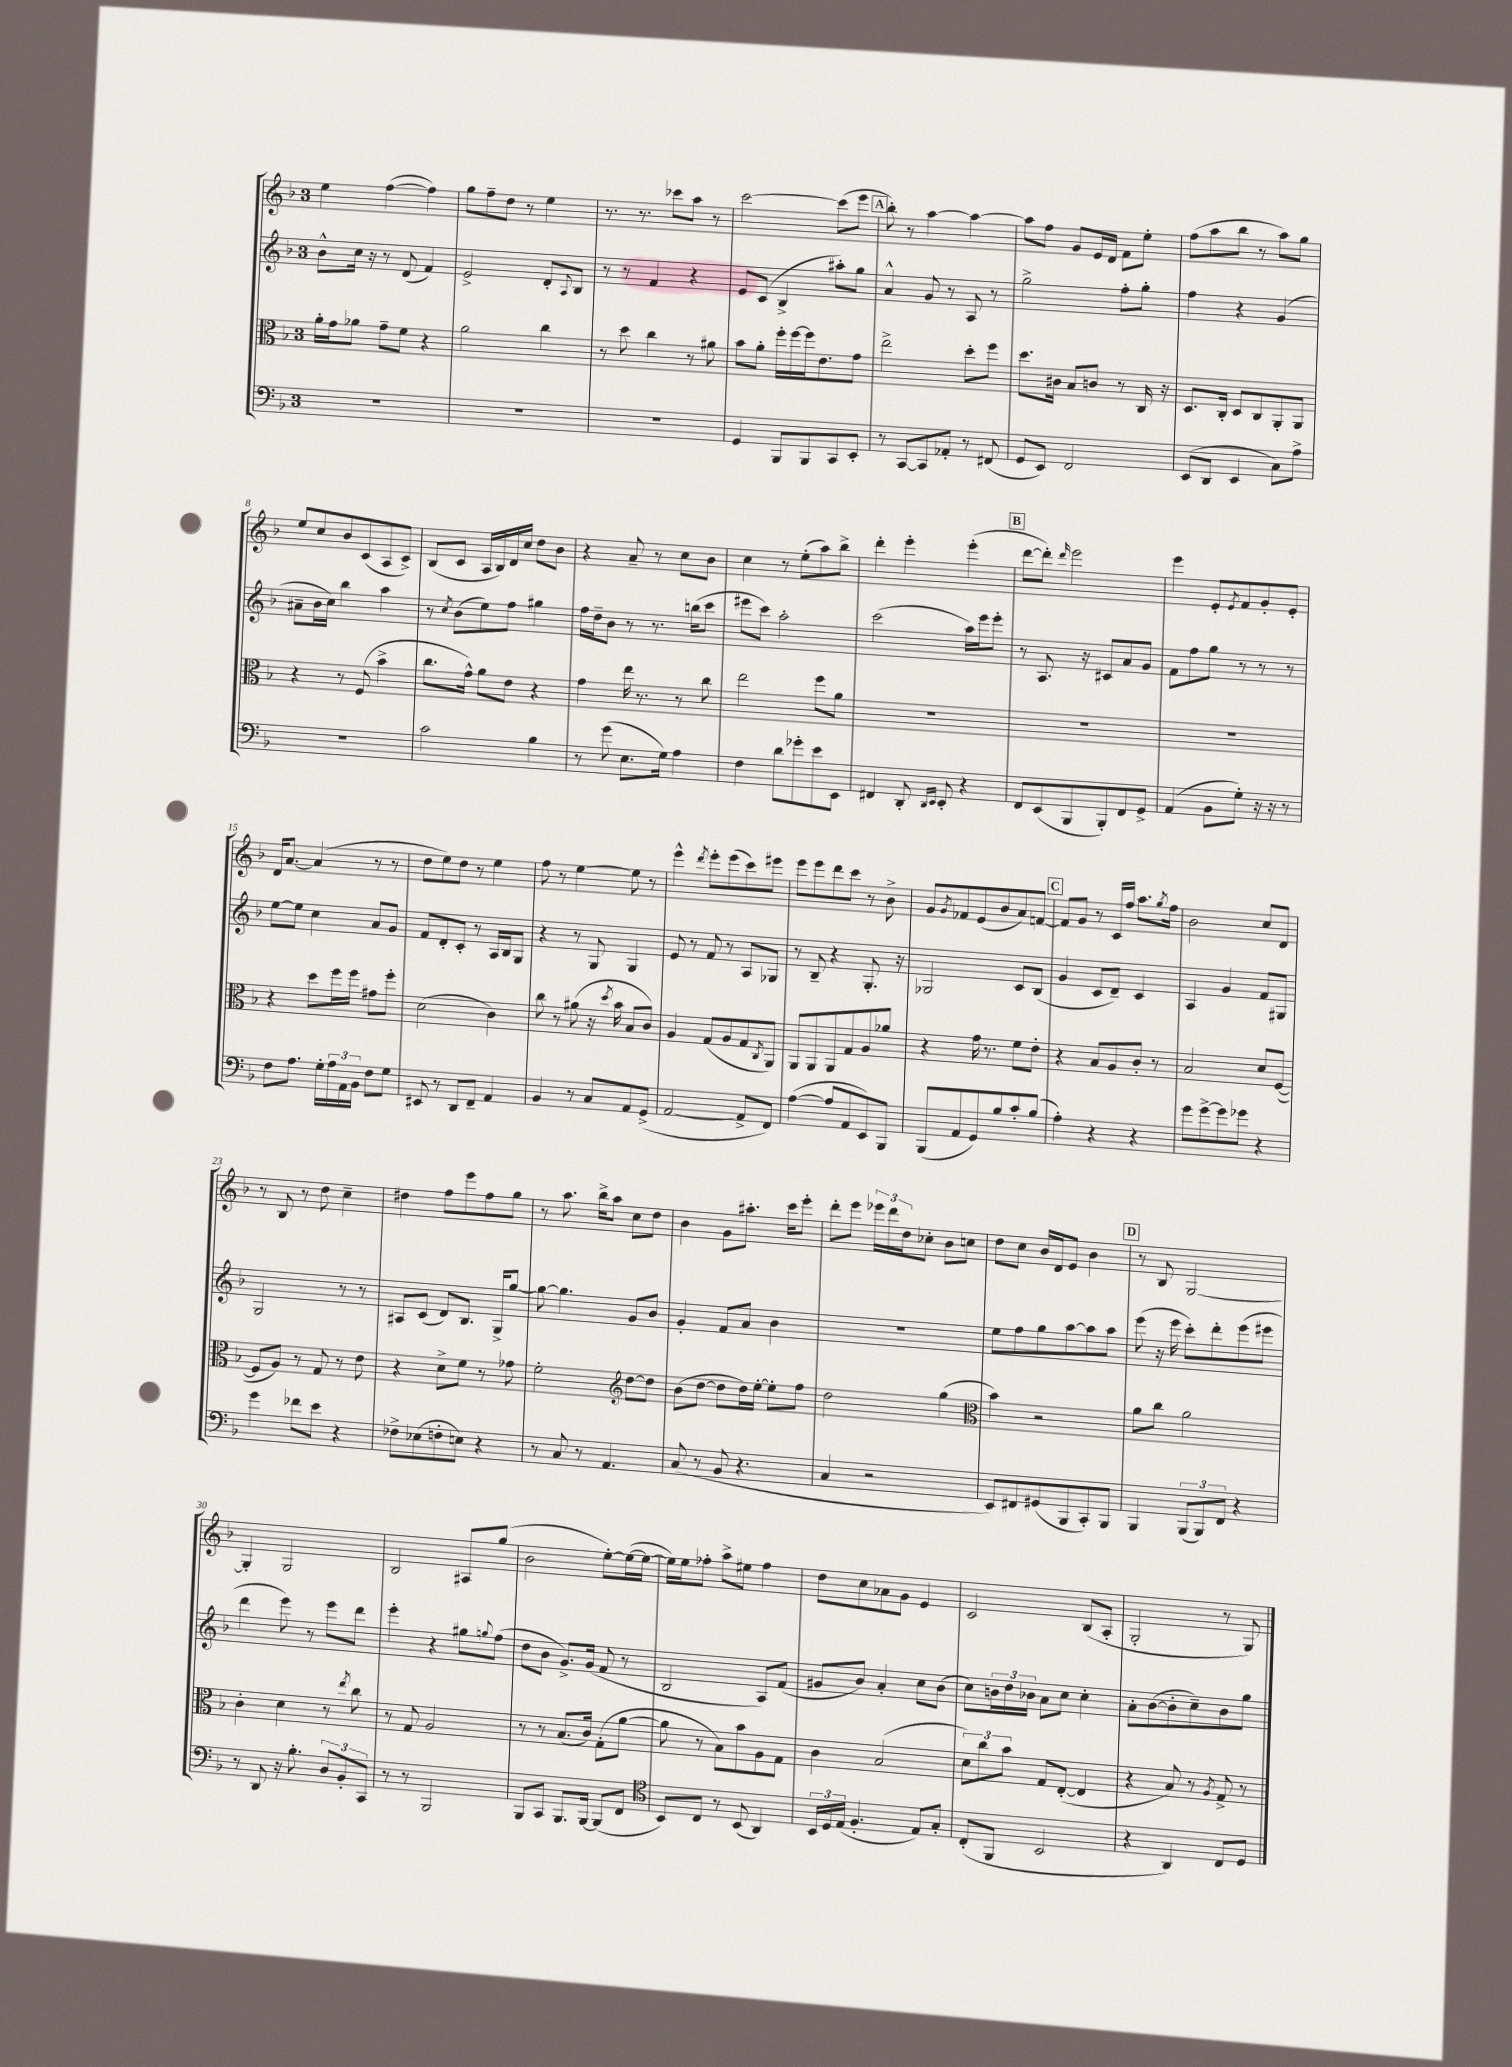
<<
\new StaffGroup <<
\new Staff = "s0" {
    \clef treble \key f \major \once \override Staff.TimeSignature.style = #'single-digit \time 3/4
    e''4 f''4~( f''4) |
    g''8 f''8-- d''8 r8 e''4 |
    r8. r8. ces'''8 a''8 r8 |
    c'''2~ c'''8( e'''8 |
    \mark \markup { \box "A" } bes''8-.) r8 a''4~ a''4~ |
    a''8 f''8 g'8 e'16 d'16 f'8 e''8-. |
    f''8( a''8 bes''8 r8 a''8) g''8 |
    e''8 c''8 bes'8 c'8( a8 c'8->) |
    bes8( c'8 a16 bes16) d'16 c''16 d''8 bes'8 |
    r4 a'8-- r8 c''8 bes'8 |
    c''4 r8 e''8-.( a''8) bes''8-> |
    d'''4-. e'''4-. e'''4-.( |
    \mark \markup { \box "B" } d'''8~ d'''8-.) \grace { d'''16 } e'''2 |
    e'''4 e'8-. \acciaccatura { e'8 } f'8 g'8-. e'8-. |
    d'16 a'8.~ a'4( r8 r8 |
    d''8 e''8) d''8 r8 e''4 |
    f''8 r8 e''4~ e''8 r8 |
    e'''4-^ \acciaccatura { d'''8 } e'''8-. e'''8( c'''8) eis'''8 |
    e'''8 e'''8 d'''8 c'''8 r8 bes'8-> |
    g'8 \acciaccatura { g'8 } fes'8 e'8( bes'8 a'8) f'8~ |
    \mark \markup { \box "C" } f'8 g'8 r8 c'16 f''16 a''8. \acciaccatura { g''8 } f''16 |
    bes'2 c''8 d'8 |
    r8 bes8 r8 d''8 c''4-- |
    dis''4 f''8 e'''8 f''8 g''8 |
    r8 a''8. bes''16-> a''8 c''8 d''8 |
    bes'4 g'8 ais''8.-. c'''16 e'''8-. |
    d'''8-. e'''8 \tuplet 3/2 { ees'''16 d'''16 d''16 } ces''8-. bes'8 c''8 |
    d''8 c''8 bes'16 d'16 e'8 bes'4 |
    \mark \markup { \box "D" } r8 bes8 g2~ |
    g4-. g2 |
    bes2 ais8 g''8( |
    bes'2 e''8~-.) e''16~( e''16~ |
    e''16) e''16 fes''8-. a''8-> eis''8 fes''4 |
    d''8 c''8 aes'8 g'8 e'4 |
    c'2 bes8( a8-. |
    g2-. r8 g8) \bar "|." |
}
\new Staff = "s1" {
    \clef treble \key f \major \once \override Staff.TimeSignature.style = #'single-digit \time 3/4
    bes'8-^ c''16 r16 r8 d'8( f'4) |
    e'2-> d'8-. \appoggiatura { a8 } bes8 |
    r8 r8 f'4 r4 |
    e'8 c'8( bes4-> ais''8-.) g''8 |
    \mark \markup { \box "A" } a'4-^ g'8 r8 a8 r8 |
    g''2-> f''8-. g''8-. |
    f''4 r4 g'4( |
    ais'8-- bes'16 c''16) bes''4 a''4 |
    r8 \acciaccatura { c''8 } bes'8( e''8) f''8 gis''4 |
    f''16 d''16-- bes'8 r8 r8. b''16( c'''8 |
    eis'''8 c'''8) a''2-. |
    c'''2( a''16) e'''16 e'''8-. |
    \mark \markup { \box "B" } r8 a8. r16 cis'8 a'8 g'8 |
    f'8 f''8 g''8 r8 r8 r8 |
    e''8~ e''8 c''4 a'8 g'8 |
    f'8 d'8-. c'8-. r8 a16 bes16 g8 |
    r4 r8 g8 g4 |
    e'8 r8 f'8 r8 a8 ges8 |
    r8 bes8-- r4 g8.-. r16 |
    ges2 c'8 bes8( |
    \mark \markup { \box "C" } g'4 c'8 d'8--) c'4 |
    a4 g'4 f'8 gis8 |
    g2 r8 r8 |
    ais8 c'8( d'8) bes8. g16-> g''8~ |
    g''8~ g''4. g'8 bes'8 |
    g'4-. f'8 a'8 bes'4 |
    R2. |
    e''8 f''8 g''8 a''8~ a''8 a''8 |
    \mark \markup { \box "D" } e'''8( r16 e'''16 c'''8-.) d'''8-. e'''8( eis'''8 |
    d'''4 e'''8) r8 e'''8 d'''8 |
    e'''4-. r4 gis''8 \appoggiatura { g''8 } f''8( |
    d''8 bes'8 g'8.->) g'16( f'8 r8 |
    bes2 a8) f'8( |
    gis'8 bes'8) a'4-. c''8 bes'8( |
    c''8) \tuplet 3/2 { b'16 d''16 bes'16 } a'8 c''8 c''4-. |
    a'8-. bes'8~( bes'8-. c''8--) bes'8 g''8 \bar "|." |
}
\new Staff = "s2" {
    \clef alto \key f \major \once \override Staff.TimeSignature.style = #'single-digit \time 3/4
    a'16-. g'16 aes'8 g'8-- f'8 r4 |
    a'2 c''4 |
    r8 d''8 c''4 r8 ais'8 |
    bes'8 a'8-. f''16-. f''16~ f''16 e'8. g'8 |
    \mark \markup { \box "A" } e''2-> d''8-. f''8 |
    d''8. cis'16 bes8 c'8 r8 c16 r16 |
    d8. c16-. d8 c8 a,8-. a,8 |
    r4 r8 f8( bes'4-> |
    c''8. g'16-^) a'8 e'8 r4 |
    g'4 e''16 r8. r8 c''8 |
    e''2 f''8 a'8 |
    R2. |
    \mark \markup { \box "B" } R2. |
    R2. |
    r4 d''8 f''16 f''16 gis'8 f''8-. |
    d'2( c'4) |
    c''8 r8 ais'8( r16 \acciaccatura { d''8 } bes'16 bes8 c'8) |
    a4 g8( a8 g8 \acciaccatura { c8 } a,8) |
    a,8 a,8 a,8 g8 a8 aes'8 |
    r4 g'16 r8. f'8 e'8-. |
    \mark \markup { \box "C" } r4 bes8 a8 c'8-. r8 |
    bes2 d'8 f8~( |
    f8 a8) r8 g8 r8 e'8 |
    r4 d'8-> f'8 r8 ges'8 |
    f'2-. \clef treble d''8~ d''8 |
    bes'8( d''8~ d''8 d''16) e''16~-. e''8-. f''8 |
    d''2 g''4( |
    \clef alto bes'4) r2 |
    \mark \markup { \box "D" } a'8 c''8 a'2 |
    c'4-. d'4 r8 \acciaccatura { e''8 } c''8 |
    r8 g8 a2 |
    r8 r8 bes8.( c'16) g8-.( a'8~ |
    a'8 r8 bes8) bes'8 a8 g8 |
    c'4 bes2( |
    \tuplet 3/2 { d'8) c''8 bes'8 } g8 e8~-.( e4 |
    r4 bes8) r8 \acciaccatura { a8 } g8-> r8 \bar "|." |
}
\new Staff = "s3" {
    \clef bass \key f \major \once \override Staff.TimeSignature.style = #'single-digit \time 3/4
    R2. |
    R2. |
    R2. |
    g,4 bes,,8 bes,,8 c,8 e,8-. |
    \mark \markup { \box "A" } r8 c,8~ c,8 aes,8-. r8 fis,8( |
    g,8 e,8) f,2 |
    e,8( d,8 e,4 c8) a8-> |
    R2. |
    c'2 bes4 |
    r8 g'8( e8. g16) a4 |
    f4 d'8 ges'8-. e'8 e,8 |
    fis,4 d,8-. \grace { d,16 e,16 } e,8-. r4 |
    \mark \markup { \box "B" } f,8 e,8( bes,,8 bes,,8-.) f,8 g,8-> |
    a,4( bes,8 g8-.) r16 r16 r8 |
    f8 a8. g16-. \tuplet 3/2 { a16 a,16 bes,16 } f8 g8 |
    eis,8 r8 d,8 f,8-- a,4 |
    bes,4 r8 c8 a,8 g,8->( |
    a,2~ a,8-> f,8) |
    a4~( a8 a,8 e,8) bes,,8 |
    bes,,8( a,8 g,8) bes8 c'8-. bes8( |
    \mark \markup { \box "C" } a4-.) r4 r4 |
    g'8 g'8~-> g'8 ges'8 r4 |
    g'4 fes'8 e'8 r4 |
    fes8-> ees8( f8-. e8) r4 |
    r8 c8 r8 a,4. |
    c8( r8 bes,8 r4. |
    c4 r2 |
    e,8) fis,8 gis,8( bes,,8 c,8-.) bes,,8 |
    \mark \markup { \box "D" } bes,,4 \tuplet 3/2 { bes,,8( bes,,8) f,8 } r4 |
    r8 d,8 r16 bes8.-. \tuplet 3/2 { d8 bes,8-. c,8 } |
    r8 r8 bes,,2 |
    bes,,8 c,8 bes,,8. bes,,16~ bes,,8( f,8 |
    \clef tenor bes,8) c8 r8 bes,8( a,4) |
    \tuplet 3/2 { bes,16 d16 e16( } f4.-. e8) g8-. |
    c8-.( f,8 bes,2 |
    r4 a,4) c8 d8 \bar "|." |
}
>>
>>
